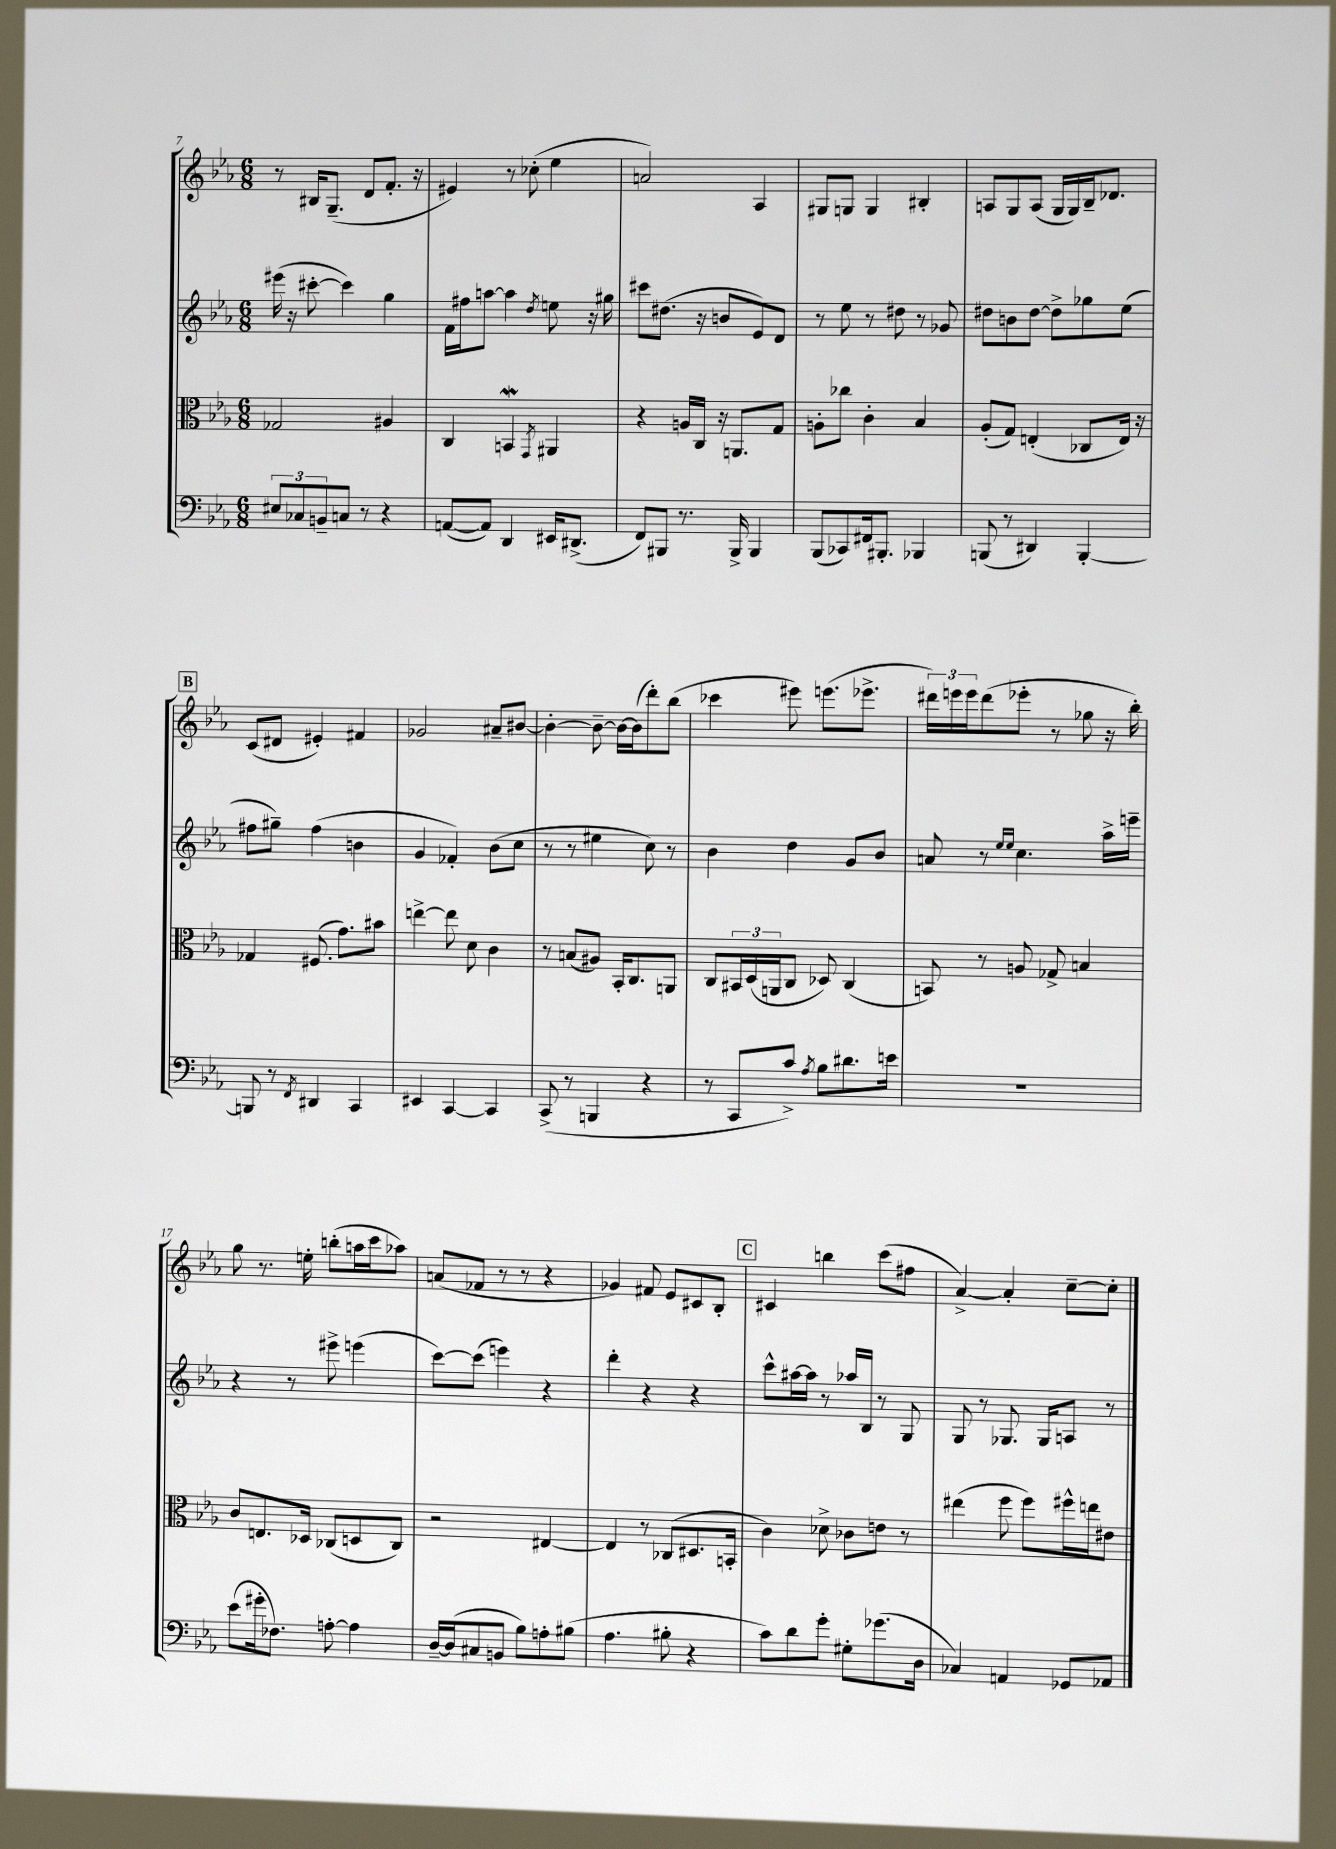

**kern	**kern	**kern	**kern
*staff4	*staff3	*staff2	*staff1
*clefF4	*clefC3	*clefG2	*clefG2
*k[b-e-a-]	*k[b-e-a-]	*k[b-e-a-]	*k[b-e-a-]
*M6/8	*M6/8	*M6/8	*M6/8
12E#	2G-	(16eee#	8r
.	.	16r	.
12C-	.	.	.
.	.	[8ccc#'	16B#
12BB~	.	.	.
.	.	.	(8.G~
8C	.	4ccc#])	.
8r	.	.	8d
4r	4A#	4gg	8.f'
.	.	.	16r
=	=	=	=
([8AA	4C	16f	4e#)
.	.	16ff#	.
8AA])	.	[8aa	.
4DD	4BB	4aa]	8r
.	.	.	(8cc-'
.	8qGG	8qdd	.
16EE#	4AA#	8ee	4ee-
(8.DD#^	.	.	.
.	.	16r	.
.	.	16gg#	.
=	=	=	=
8FF)	4r	8ccc#	2a)
8BBB#	.	(8.dd#	.
8.r	16A	.	.
.	16C	16r	.
.	16r	8b	.
16BBB#^	8.AA	.	.
4BBB#	.	8e-)	4A-
.	8G	8d	.
=	=	=	=
(8BBB-	8A'	8r	8G#
8CC-)	8cc-	8ee-	8G
16FF#	4c'	8r	4G
8.BBB#'	.	.	.
.	.	8dd#	.
4BBB-	4B-	8r	4B#'
.	.	8g-	.
=	=	=	=
(8BBB	(8A-'	8dd#	8A
8r	8G)	8b	8G
4DD#)	(4E'	[8dd#	(8A
.	.	8dd#^]	16G
.	.	.	16G)
[4BBB'	8C-	8gg-	16B-~
.	.	.	8.d-
.	16E)	(8ee-	.
.	16r	.	.
=	=	=	=
8BBB]	4G-	8ff#	(8c
8r	.	8gg#~)	8d#
8qFF	.	.	.
4DD#	(8.F#	(4ff#	4e#')
.	8.g)	.	.
4CC	.	4b	4f#
.	8b#	.	.
=	=	=	=
4EE#	[4ee^	4g	2g-
[4CC	8ee]	4f-')	.
.	8d	.	.
4CC]	4c	(8b-	8a#~
.	.	8cc	[8b#
=	=	=	=
(8CC^	8r	8r	4b#'_
8r	(8B	8r	.
4BBB	8A#)	4ee#	8b#~_
.	16BB-'	.	16b#_
.	8.C	.	(16b#]
4r	.	8cc)	8ddd')
.	8AA	8r	(8bb-
=	=	=	=
8r	8C	4b-	4ccc-
8CC	24BB#	.	.
.	(24D	.	.
.	24AA	.	.
8c^)	8C	4dd	8eee#)
8qA-	.	.	.
8B-	8D-)	.	(8.eee
8.d#	(4C	8g	.
.	.	.	8.eee-^
.	.	8b-	.
16e	.	.	.
=	=	=	=
2.r	8BB)	8a	24ddd#)
.	.	.	24eee
.	.	.	24eee
.	8r	8r	(8ddd#
.	.	16qqee-	.
.	.	16qqee-	.
.	8A	4.cc	8eee-'
.	8G-^	.	8r
.	4B	.	8gg-
.	.	16aa-^	16r
.	.	16eee~	16bb-')
=	=	=	=
(8e-	8c	4r	8gg
16g#'	8.E	.	8.r
8.F-)	.	.	.
.	.	8r	.
.	16D-	.	16ee'
[8A'	(8C-	8eee#^	(8bb'
4A]	8D	(4eee	16aa
.	.	.	16ccc
.	8C-)	.	8aa-)
=	=	=	=
[16D~	2r	[8ccc)	(8a
(16D]	.	.	.
8C#	.	(8ccc]	8f-
8BB	.	4eee)	8r
8B-)	.	.	8r
8A'	[4E#	4r	4r
(8B#	.	.	.
=	=	=	=
4.A-	4E#]	4ddd'	4g-)
.	8r	4r	8f#
8B#'	(8C-	.	8e-
4r	8.D#	4r	8c#
.	.	.	8B-'
.	16BB'	.	.
=	=	=	=
8c)	4c)	8ccc^^	4c#
8d	.	[16aa#	.
.	.	16aa#]	.
8g'	8d-^	8r	4bb
8G#'	8c-	16aa-	.
.	.	16B-	.
(8.g-	8e	8r	(8ccc
.	8r	8G	8ff#
16D	.	.	.
=	=	=	=
4C-)	(4ee#	8G	[4a-^)
.	.	8r	.
4AA	8ff	8.G-	4a-']
.	8ff)	.	.
.	.	16G-	.
8GG-	16ff#^^	8A	[8cc~
.	16ee	.	.
8AA-	8e#	8r	8cc']
==	==	==	==
*-	*-	*-	*-
